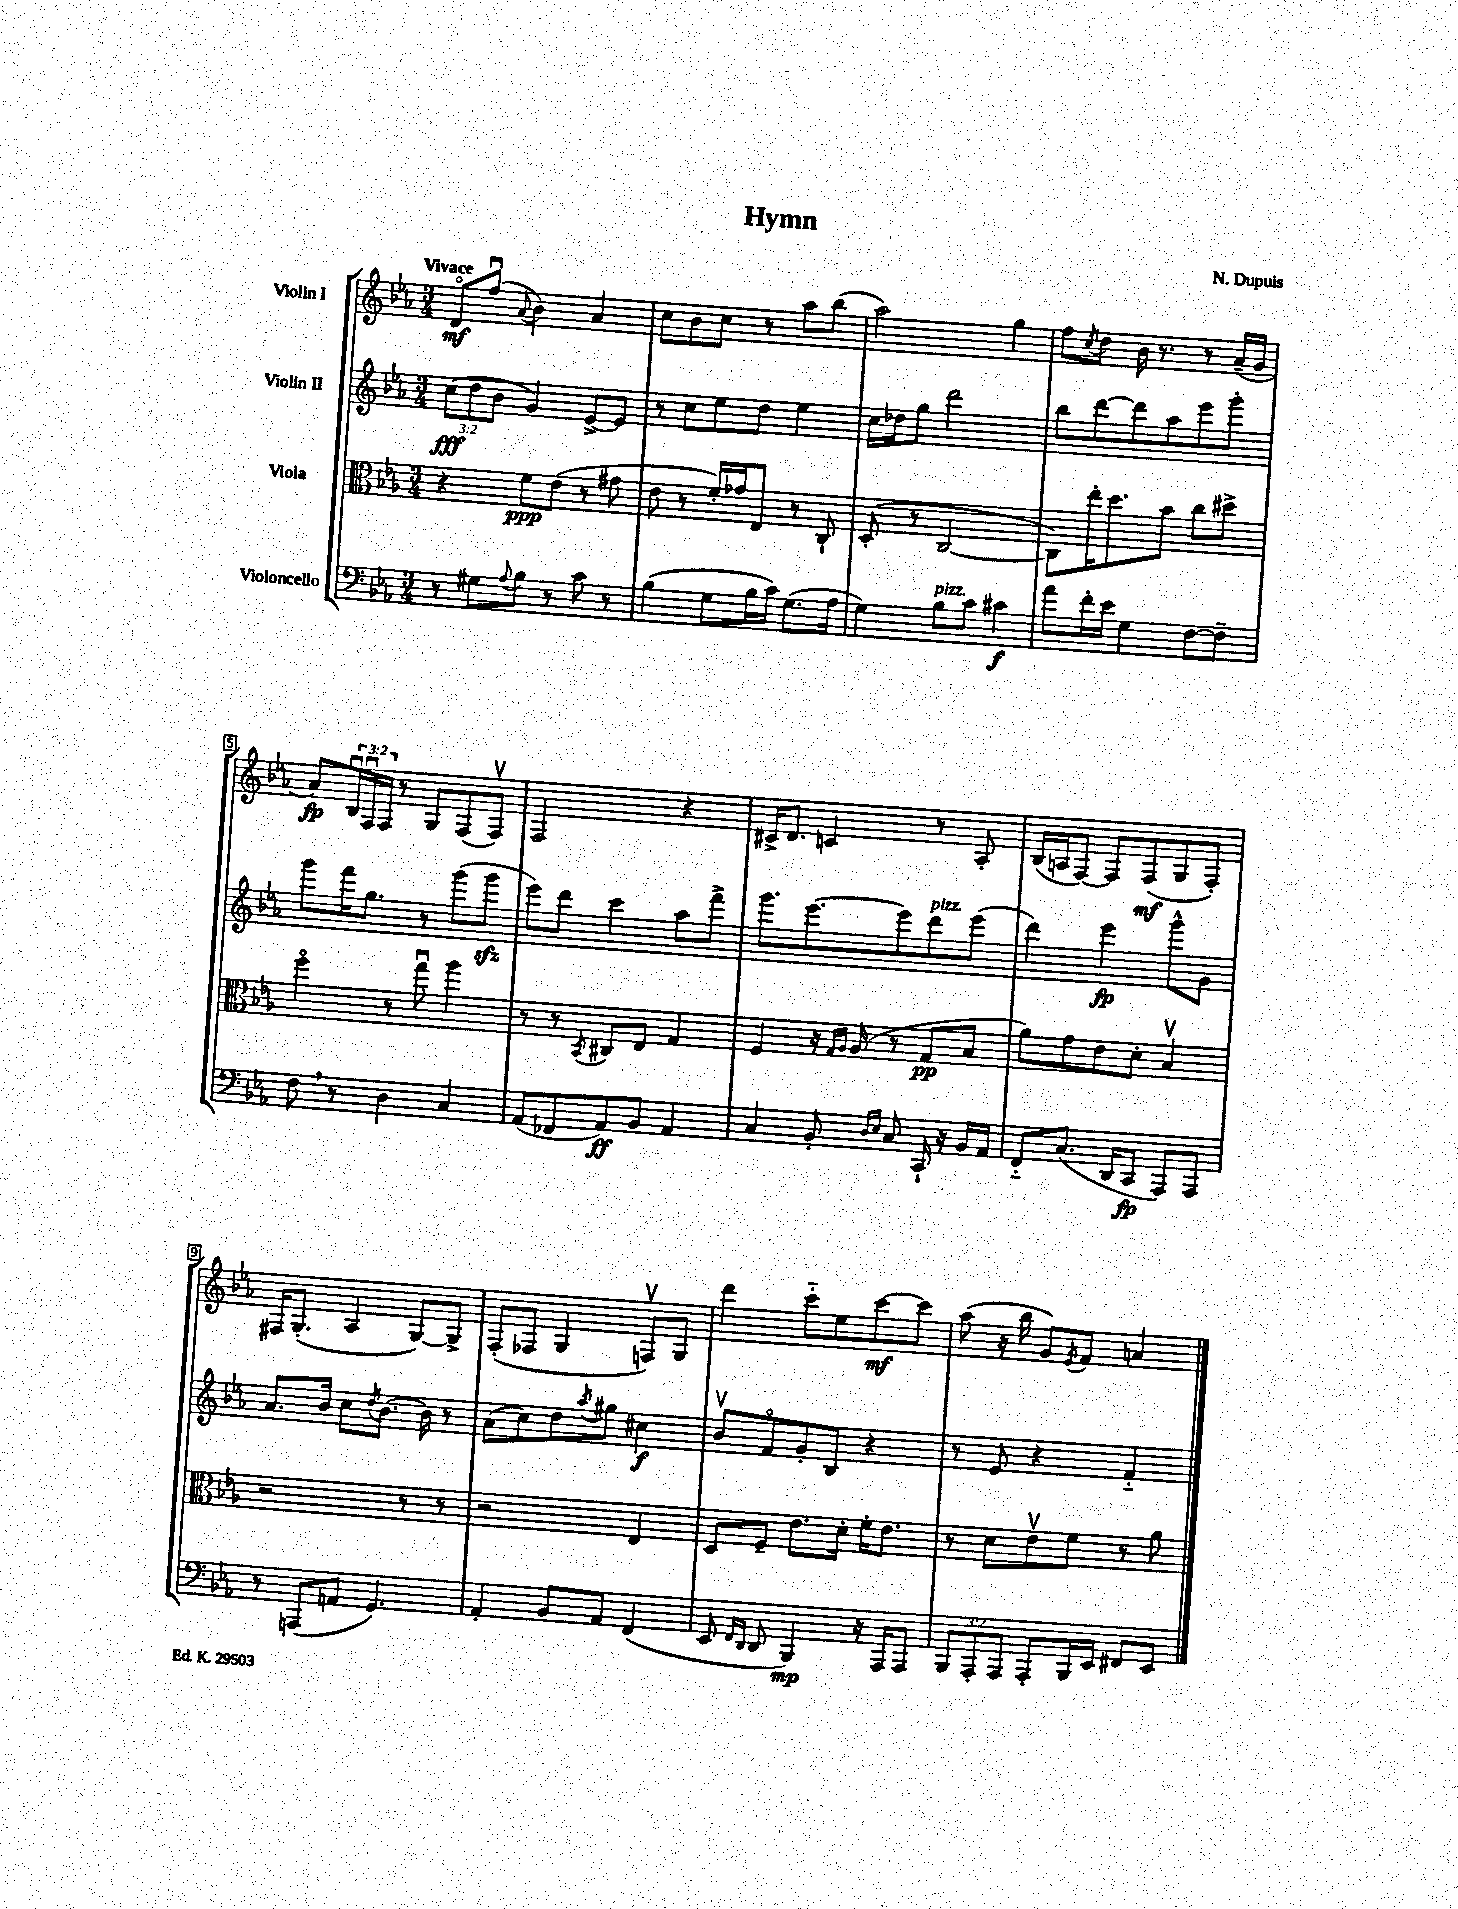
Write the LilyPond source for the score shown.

\header { title = "Hymn" composer = "N. Dupuis" }
<<
\new StaffGroup <<
\new Staff = "s0" \with { instrumentName = "Violin I" } {
    \clef treble \key ees \major \numericTimeSignature \time 3/4 \override Staff.TupletNumber.text = #tuplet-number::calc-fraction-text \tempo "Vivace"
    d'8\flageolet\mf f''8\downbow( \appoggiatura { aes'8 } bes'4) aes'4 |
    c''8 bes'8 c''8 r8 aes''8 bes''8( |
    aes''2) g''4 |
    f''8 \acciaccatura { c''8 } d''8 bes'16 r8. r8 aes'16--( g'16 |
    aes'8\fp) \tuplet 3/2 { bes16\downbow f16\downbow f16 } r8 g8 f8( f8\upbow) |
    f2 r4 |
    cis'16-> d'8. c'4 r8 aes8-. |
    bes16( a16 f8~) f8 f8\mf( g8 f8-.) |
    fis16 g8.-.( aes4 g8~) g8-> |
    f8-.( fes8 g4 f8\upbow) g8 |
    d'''4 c'''8-_ ees''8 c'''8~\mf c'''8 |
    aes''8( r16 bes''16 g'8) \acciaccatura { ees'8 } f'8 a'4 \bar "|." |
}
\new Staff = "s1" \with { instrumentName = "Violin II" } {
    \clef treble \key ees \major \numericTimeSignature \time 3/4 \override Staff.TupletNumber.text = #tuplet-number::calc-fraction-text
    \tuplet 3/2 { c''8\fff( d''8 bes'8 } g'4) ees'8~-> ees'8 |
    r8 c''8 ees''8 d''8 ees''4 |
    c''16 des''16 g''8 d'''2 |
    bes''8 d'''8~ d'''8 aes''8 ees'''8 g'''8-. |
    g'''8 f'''16 g''8. r8 g'''8( g'''8\sfz |
    ees'''8) d'''8 c'''4 aes''8 f'''8-> |
    g'''8. ees'''8.~ ees'''8 d'''8^\markup { \italic "pizz." } ees'''8( |
    d'''4) ees'''4\fp g'''8-^ g'8 |
    aes'8. bes'16 c''8 \acciaccatura { d''8 } bes'8.~ bes'16 r8 |
    aes'8( c''8) d''8 \acciaccatura { aes''8 } gis''8 cis''4\f |
    bes'8\upbow f'8\flageolet g'8-. bes8 r4 |
    r8 ees'8 r4 f'4-_ \bar "|." |
}
\new Staff = "s2" \with { instrumentName = "Viola" } {
    \clef alto \key ees \major \numericTimeSignature \time 3/4
    r4 f'8\ppp ees'8( r8 gis'8 |
    ees'8 r8 f'16-.) ges'16 ees8 r8 c8-! |
    d8-.( r8 c2~ |
    c8) ees''16-. d''8. bes'8 c''8 dis''8-> |
    f''4\flageolet r8 g''8\downbow aes''4 |
    r8 r8 \acciaccatura { bes,8 } cis8 ees8 g4 |
    f4 r16 \grace { g16 aes16 } aes16( r8 g8\pp bes8 |
    aes'8) g'8 ees'8 d'8-. bes4\upbow |
    r2 r8 r8 |
    r2 ees4 |
    d8 f8-- ees'8. d'16-. f'16-. ees'8. |
    r8 d'8 ees'8\upbow f'8 r8 aes'8 \bar "|." |
}
\new Staff = "s3" \with { instrumentName = "Violoncello" } {
    \clef bass \key ees \major \numericTimeSignature \time 3/4 \override Staff.TupletNumber.text = #tuplet-number::calc-fraction-text
    r8 gis8 \appoggiatura { aes8 } bes8 r8 c'8 r8 |
    bes4( g8 bes16 c'16) g8.( aes16 |
    g4) bes8^\markup { \italic "pizz." } c'8 cis'4\f |
    aes'8 f'16-. ees'16 g4 f8~ f8-- |
    f8 \breathe r8 d4 c4 |
    aes,8( fes,8 aes,8\ff) bes,8 aes,4 |
    c4 bes,8-. \grace { d16 ees16 } c8 c,16-! r16 bes,16 aes,16 |
    f,8-_ c8.( d,16 c,8\fp aes,,8) aes,,8 |
    r8 a,,8( a,8 g,4.) |
    aes,4-. bes,8 aes,8 f,4( |
    ees,8 \grace { f,16 d,16 } d,8 bes,,4\mp) r16 aes,,16 aes,,8 |
    \tuplet 3/2 { bes,,8 aes,,8-. aes,,8 } aes,,8-. bes,,16 ees,16 fis,8 ees,8 \bar "|." |
}
>>
>>
\layout { \context { \Score \override BarNumber.stencil = #(make-stencil-boxer 0.1 0.3 ly:text-interface::print) } }
